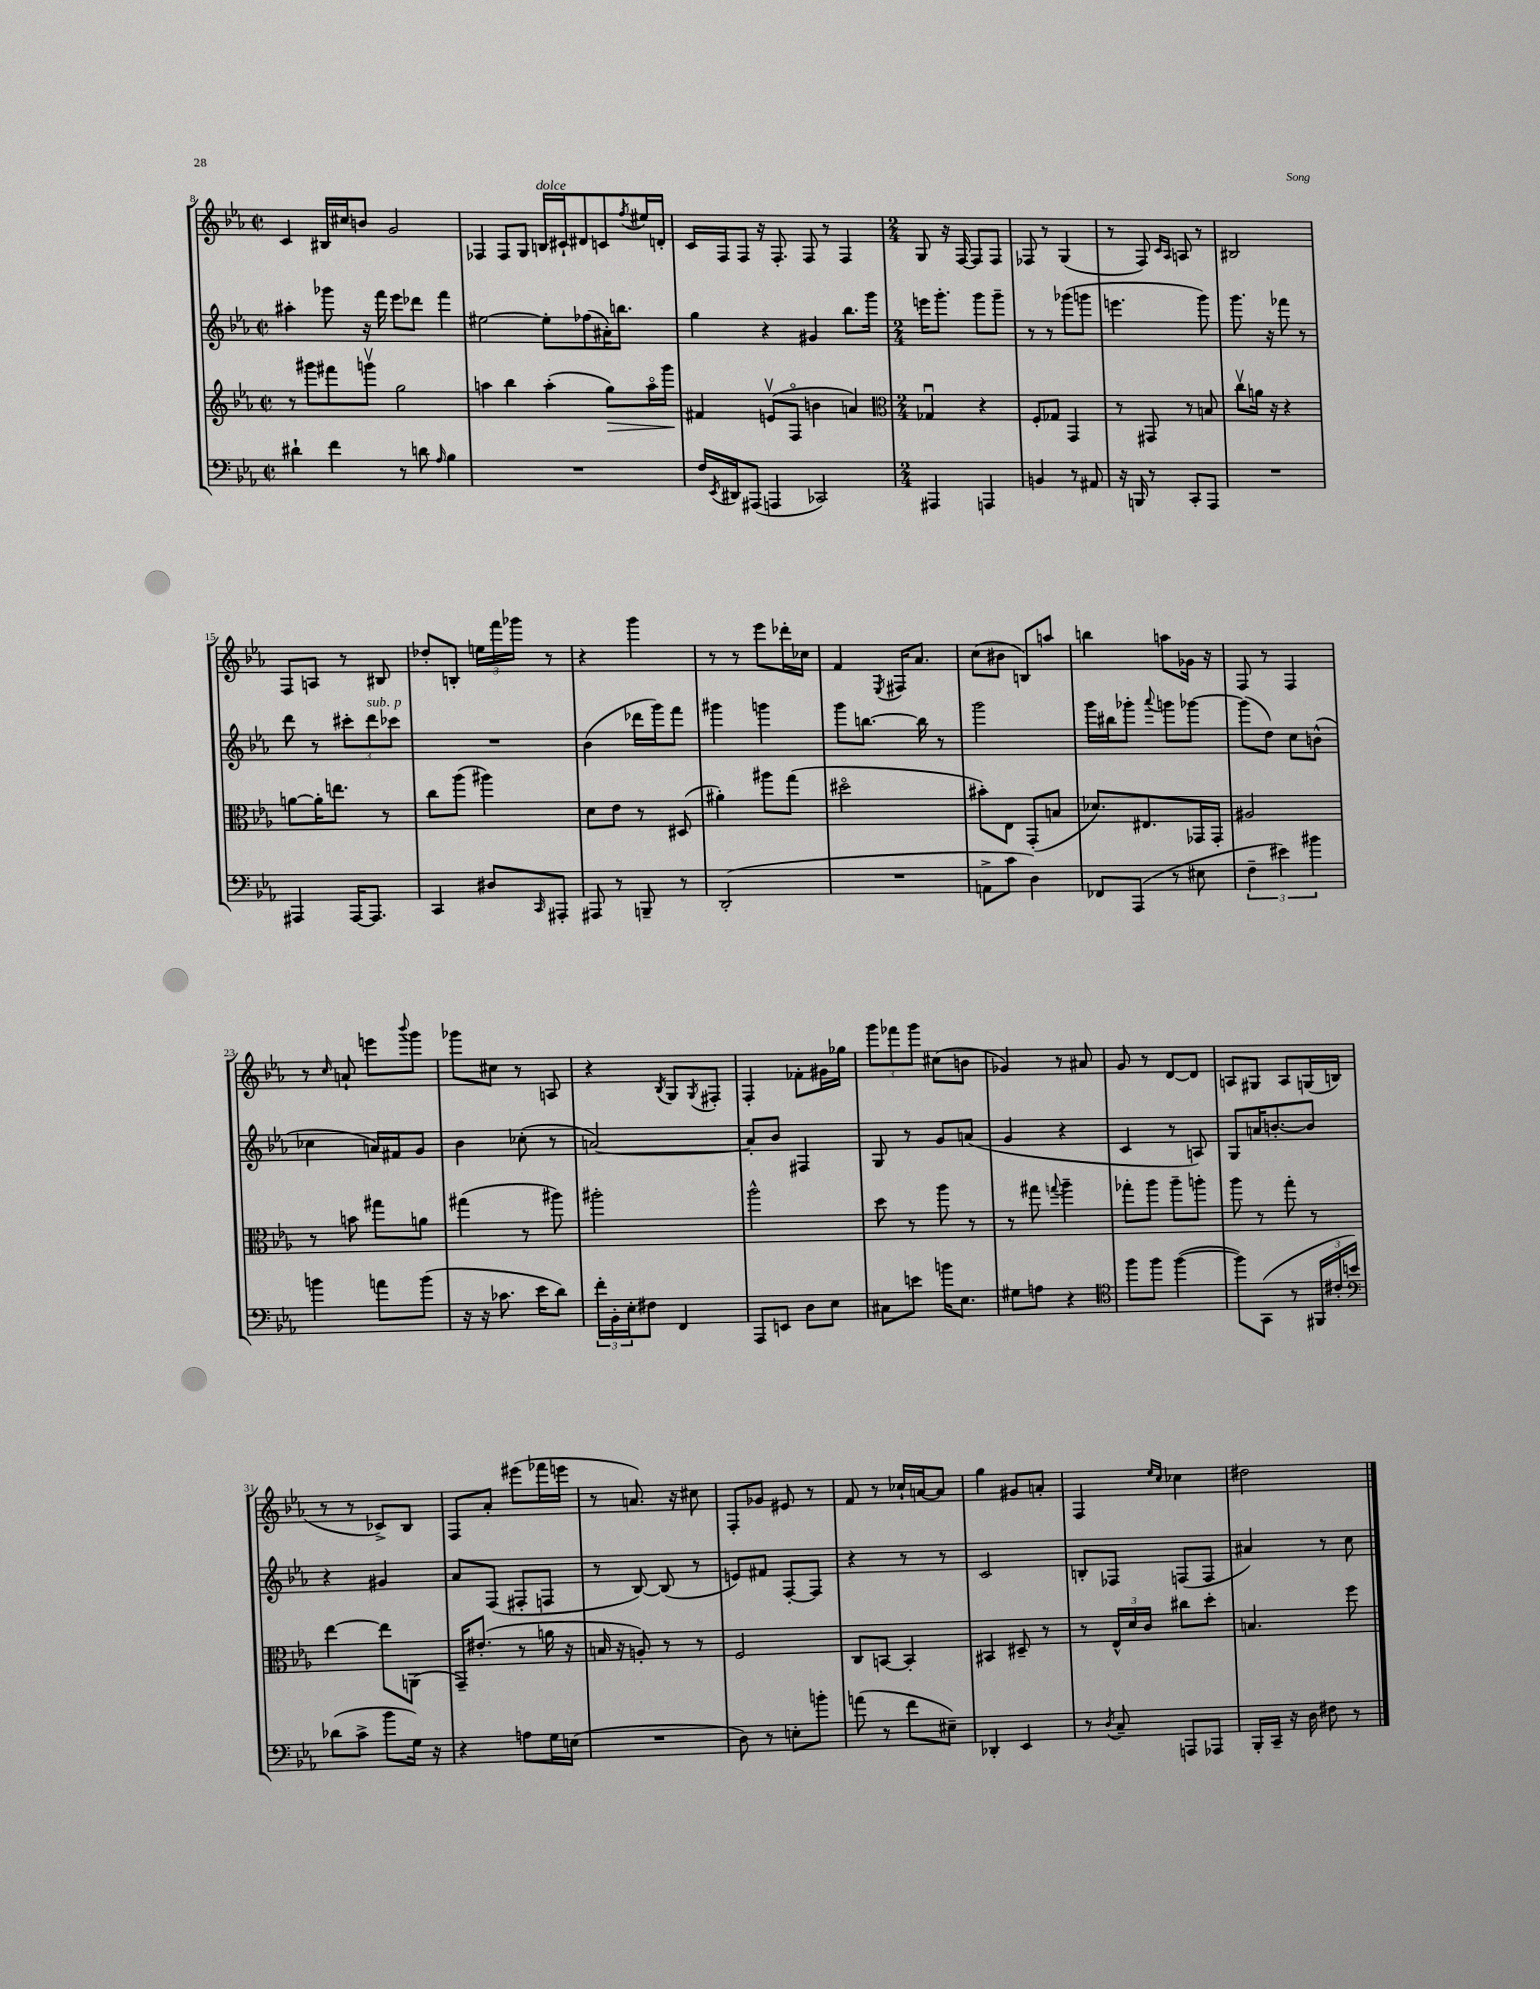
<<
\new StaffGroup <<
\new Staff = "s0" {
    \clef treble \key ees \major \defaultTimeSignature \time 2/2
    c'4 bis16 cis''16 b'8 g'2 |
    fes4 fes8 g8 b16^\markup { \italic "dolce" } cis'16-! dis'8 c'8 \acciaccatura { f''8 } eis''16 d'16-. |
    c'16 f16 f8 r16 f8.-. f8 r8 f4 |
    \numericTimeSignature \time 2/4 g8 r16 f16~ f8 f8 |
    fes8 r8 g4( |
    r8 f8) \grace { c'16 aes16 } a8 r8 |
    bis2 |
    f8 a8 r8 bis8 |
    des''8-. b8-. \tuplet 3/2 { e''16 f'''16 ges'''16 } r8 |
    r4 g'''4 |
    r8 r8 ees'''8 des'''16-. ces''16 |
    f'4 \acciaccatura { ees8 } fis16 aes'8. |
    c''8( bis'8 b8) a''8 |
    b''4 a''8 ges'16 r16 |
    f8 r8 f4 |
    r8 \grace { c''16 } a'8-! e'''8 \appoggiatura { bes'''8 } g'''8 |
    ges'''8 cis''8 r8 a8 |
    r4 \acciaccatura { bes8 } g8 \acciaccatura { g8 } fis8-. |
    f4-. fes'8-. gis'16 ges''16 |
    \tuplet 3/2 { g'''8 fes'''8 g'''8 } cis''8( b'8 |
    ges'4) r8 ais'8 |
    g'8 r8 d'8~ d'8 |
    a8 gis8 a8 g16( b16 |
    r8 r8 ces'8->) bes8 |
    f8 aes'8-. eis'''8( fes'''16 e'''16 |
    r8 a'8.) r16 cis''8 |
    f8-. ges'8 eis'8 r8 |
    f'8 r8 ces''16-! a'16~ a'8 |
    g''4 gis'8 a'8-. |
    f4 \grace { ees''16 c''16 } ces''4 |
    dis''2 \bar "|." |
}
\new Staff = "s1" {
    \clef treble \key ees \major \defaultTimeSignature \time 2/2
    ais''4-. ges'''8 r16 f'''16 ees'''8 des'''8 f'''4 |
    eis''2~ eis''8-. fes''8( ais'16-.) b''8. |
    g''4 r4 gis'4 bes''8. g'''16 |
    \numericTimeSignature \time 2/4 e'''16 g'''8.-. g'''8 g'''8-- |
    r8 r8 ges'''8( g'''8 |
    e'''4. g'''8) |
    g'''8. r16 fes'''8 r8 |
    d'''8 r8 \tuplet 3/2 { cis'''8-. d'''8^\markup { \italic "sub. p" } ces'''8 } |
    R2 |
    bes'4( des'''16 g'''16) f'''8 |
    gis'''4 g'''4 |
    g'''8 b''8.~ b''16 r8 |
    g'''2 |
    g'''16 bis''16 ges'''8-. \appoggiatura { aes'''8 } g'''8 ges'''8~ |
    ges'''8( d''8) c''8 b'8-^( |
    ces''4 a'16) fis'16 g'8 |
    bes'4 ces''8-.( r8 |
    a'2~) |
    a'8-. bes'8 fis4 |
    g8 r8 g'8 a'8( |
    g'4 r4 |
    c'4 r8 a8) |
    g8 a'16 b'8.~-. b'8 |
    r4 gis'4 |
    aes'8 f8( fis8-. f8 |
    r8 bes8~) bes8( r8 |
    e'8) fis'8 f8~-. f8 |
    r4 r8 r8 |
    c'2 |
    b8-. fes8 f8( f8 |
    ais'4) r8 c''8 \bar "|." |
}
\new Staff = "s2" {
    \clef treble \key ees \major \defaultTimeSignature \time 2/2
    r8 gis'''8 fis'''8 g'''8\upbow g''2 |
    a''4 bes''4 a''4-.( g''8\>) a''16\flageolet g'''16\! |
    fis'4 e'8\upbow( f8\flageolet b'4 a'4) |
    \numericTimeSignature \time 2/4 \clef alto ges4\downbow r4 |
    f8-. ges8 g,4 |
    r8 gis,8 r8 b8 |
    c''8\upbow a'16 r16 r4 |
    a'8~ a'16-. e''8. r8 |
    c''8 aes''8( ais''4) |
    d'8 ees'8 r8 dis8( |
    ais'4-.) ais''8 g''8( |
    dis''2\flageolet |
    bis'8-.) ees8 g,8-.( b8 |
    des'8.) eis8. ges,16 ges,16-. |
    ais2 |
    r8 b'8 gis''8 a'8 |
    gis''4( r8 ais''8) |
    ais''2-. |
    aes''2-^ |
    d''8 r8 aes''8 r8 |
    r8 gis''8 \appoggiatura { g''8 } aes''4-- |
    ges''8-. aes''8 aes''8-- a''8-. |
    aes''8 r8 g''8-. r8 |
    ees''4~ ees''8 a,8( |
    g,16--) eis'8.-.( r8 a'16 r16 |
    b16 r16 a8-.) r8 r8 |
    f2 |
    c8 b,8~ b,4-. |
    bis,4 dis8-- r8 |
    r8 \tuplet 3/2 { ees16-^ d'16 c'16 } cis''8 d''8-. |
    b4. f''8 \bar "|." |
}
\new Staff = "s3" {
    \clef bass \key ees \major \defaultTimeSignature \time 2/2
    dis'4-! f'4 r8 d'8 \grace { aes16 } bes4 |
    R1 |
    f16 \acciaccatura { ees,8 } dis,16 ais,,8( a,,4 ces,2) |
    \numericTimeSignature \time 2/4 ais,,4 a,,4 |
    b,4 r8 ais,8 |
    r16 b,,16 r8 c,8-. aes,,8 |
    R2 |
    ais,,4 ais,,16~ ais,,8. |
    c,4 dis8 \grace { c,16 } ais,,8-. |
    ais,,8 r8 b,,8-- r8 |
    d,2-.( |
    R2 |
    a,8-> c'8 d4) |
    fes,8 aes,,8( r8 eis8 |
    \tuplet 3/2 { f4-- eis'4) bis'4 } |
    b'4 a'8 b'8( |
    r16 r16 ces'8. ees'16 d'8) |
    \tuplet 3/2 { f'16-. bes,16-. ees16-. } fis8 f,4 |
    aes,,8 e,8 d8 ees8 |
    cis8 e'8 b'16 ees8. |
    gis8 a8 r4 |
    \clef tenor f''8 f''8 f''4~( |
    f''8) g,8( r8 \tuplet 3/2 { fis,16 cis'16-. b'16) } |
    \clef bass des'8( c'8-> bes'8 g16) r16 |
    r4 a8 g16 e16( |
    R2 |
    d8) r8 e8-. b'8-. |
    a'8( r8 f'8 eis8--) |
    des,4-. ees,4 |
    r8 \acciaccatura { d8 } c8-- a,,8 aes,,8 |
    bes,,16-. c,16-- r16 d16 fis8 r8 \bar "|." |
}
>>
>>
\layout { \context { \Score currentBarNumber = #8 } }
